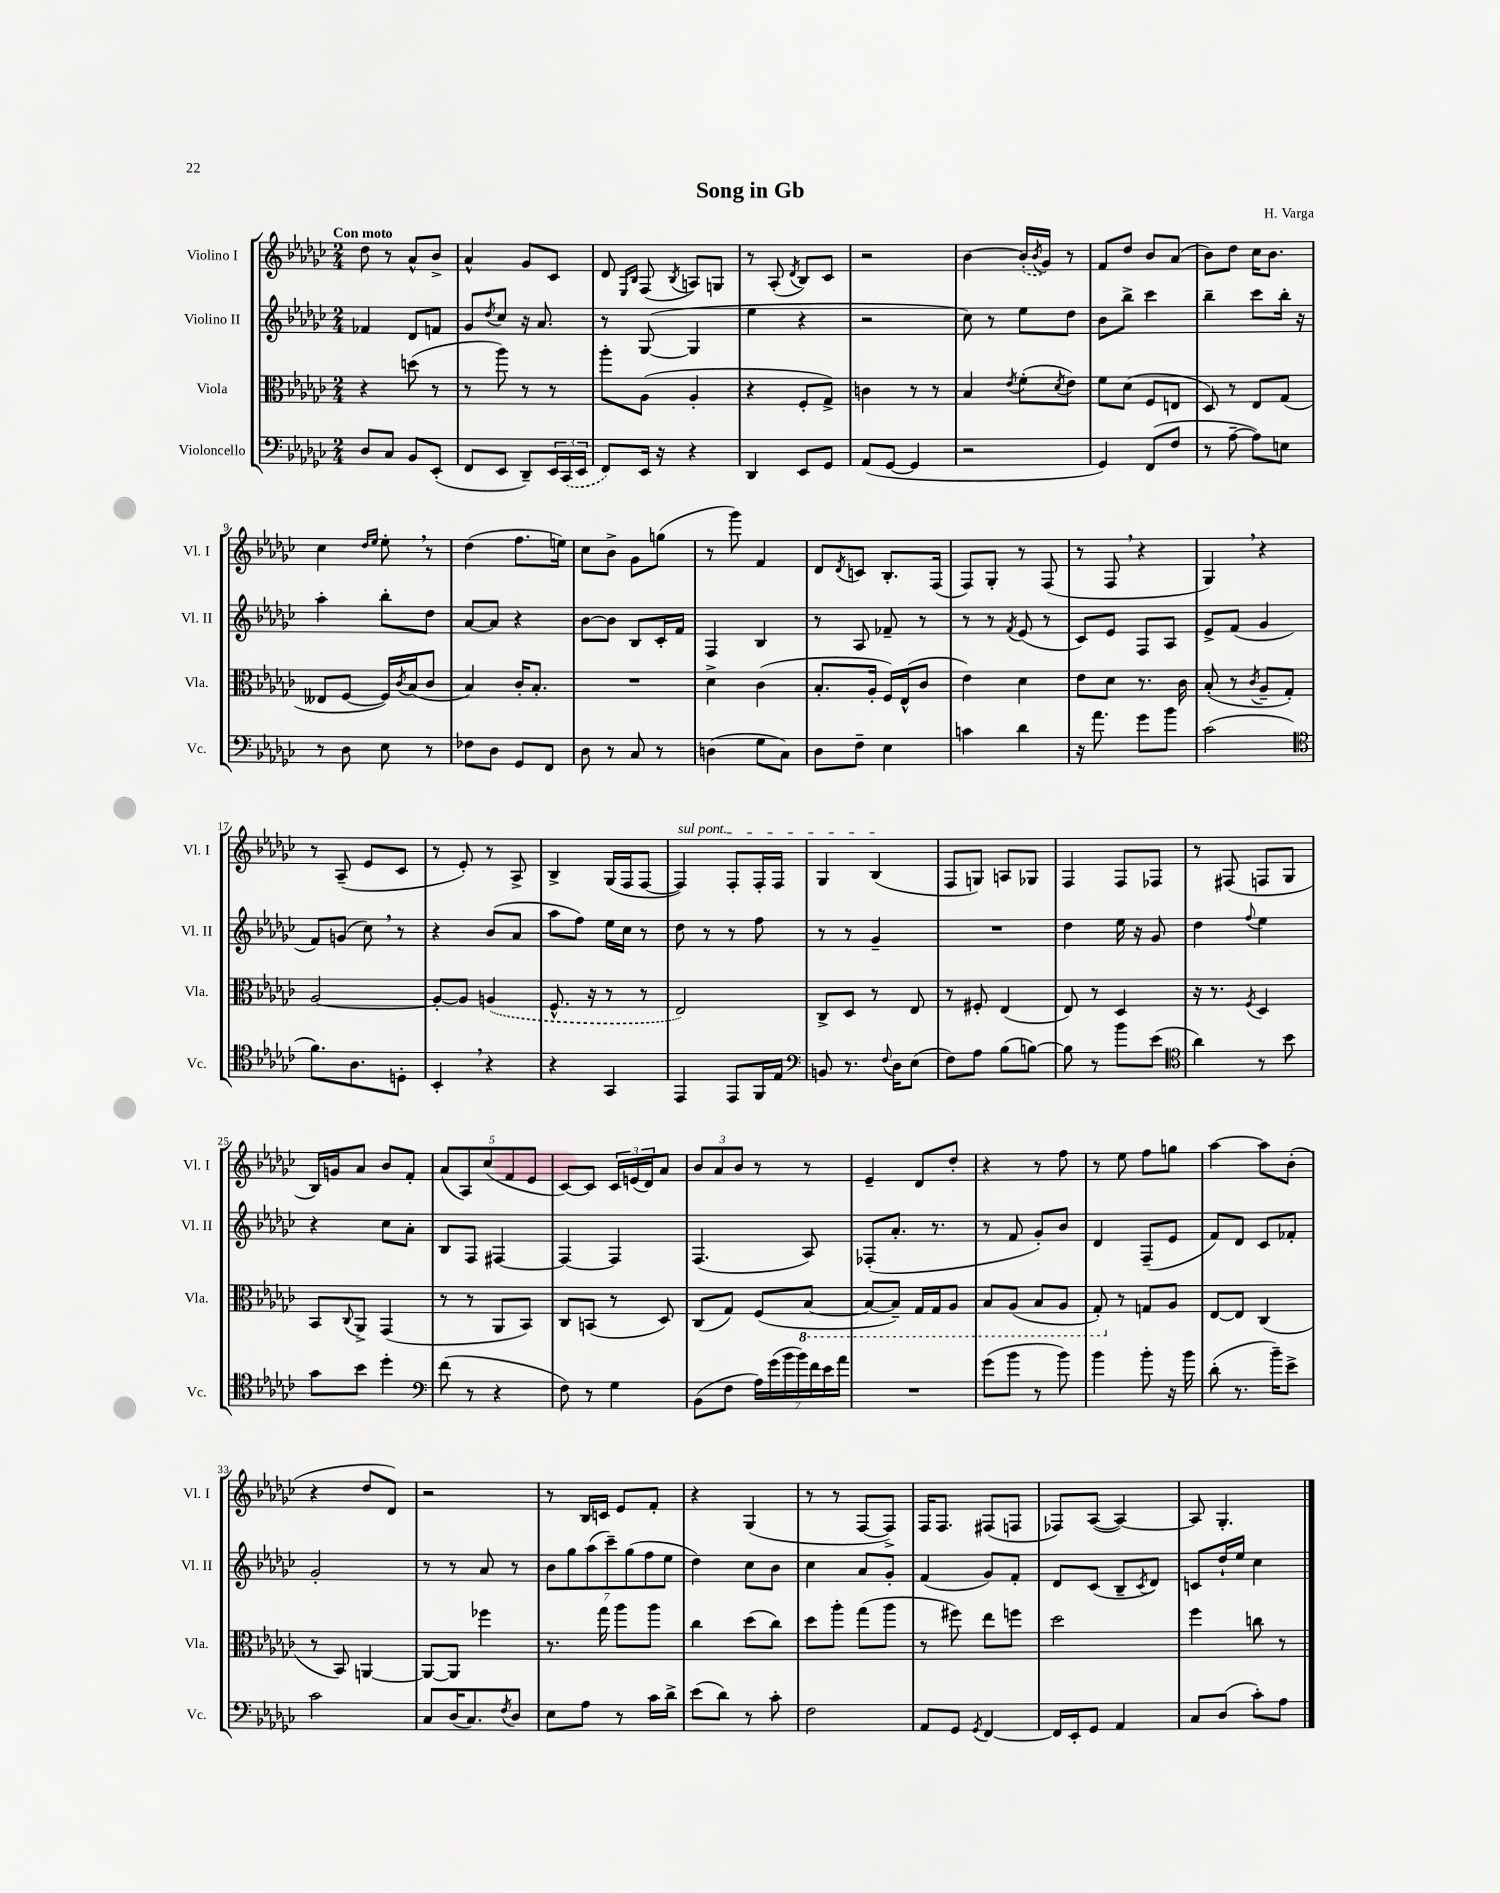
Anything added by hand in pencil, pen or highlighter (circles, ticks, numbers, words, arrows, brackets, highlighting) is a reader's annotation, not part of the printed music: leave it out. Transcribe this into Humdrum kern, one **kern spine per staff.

**kern	**kern	**kern	**kern
*staff4	*staff3	*staff2	*staff1
*clefF4	*clefC3	*clefG2	*clefG2
*k[b-e-a-d-g-c-]	*k[b-e-a-d-g-c-]	*k[b-e-a-d-g-c-]	*k[b-e-a-d-g-c-]
*M2/4	*M2/4	*M2/4	*M2/4
8D-	4r	4f-	8dd-
8C-	.	.	8r
8BB-	(8dd	8d-	8a-^^
(8EE-'	8r	8f	8b-^
=	=	=	=
8FF	8r	8g-	4a-^^
.	.	8qdd-	.
8EE-	8aa-)	8cc-	.
8DD-~)	8r	16r	8g-
.	.	8.a-	.
24EE-	8r	.	8c-
(24CC-	.	.	.
24EE-	.	.	.
=	=	=	=
8FF)	8aa-'	8r	8d-
.	.	.	16qqE-
.	.	.	16qqB-
16EE-	(8A-	([8G-	(8F
16r	.	.	.
.	.	.	8qB-
4r	4A-'	4G-]	8A)
.	.	.	8G
=	=	=	=
4DD-	4r	4ee-	8r
.	.	.	(8A-'
.	.	.	8qd-
8EE-	8F'	4r	8B-)
8GG-	8G-^)	.	8c-
=	=	=	=
(8AA-	4c	2r	2r
[8GG-	.	.	.
4GG-]	8r	.	.
.	8r	.	.
=	=	=	=
2r	4B-	8cc-)	[4b-
.	.	8r	.
.	8qe-	.	.
.	(8f'	8ee-	(16b-']
.	.	.	8qb-
.	.	.	16g-)
.	8qd-	.	.
.	8e-)	8dd-	8r
=	=	=	=
4GG-)	8f	8b-	8f
.	(8d-	8bb-^	8dd-
(8FF	8F	4ccc-	8b-
8F	8E	.	(8a-
=	=	=	=
8r	8D-)	4bb-~	8b-)
[8A-~	8r	.	8dd-
8A-])	8E-	8ccc-	16cc-
.	.	.	8.b-
8E	(8G-	16bb-'	.
.	.	16r	.
=	=	=	=
8r	8E--	4aa-'	4cc-
8D-	[8F	.	.
.	.	.	16qqdd-
.	.	.	16qqee-
8E-	16F])	8bb-'	8ee-'
.	8qc-	.	.
.	(16B-	.	.
8r	8c-	8dd-	8r
=	=	=	=
8F-	4B-)	[8a-	(4dd-
8D-	.	8a-]	.
8GG-	16c-'	4r	8.ff
.	8.B-'	.	.
8FF	.	.	.
.	.	.	16ee)
=	=	=	=
8D-	2r	[8b-	8cc-
8r	.	8b-]	8b-^
8C-	.	8B-	8g-
8r	.	16c-'	(8gg
.	.	16f	.
=	=	=	=
(4D	4d-^	4F	8r
.	.	.	8ggg-)
8G-	(4c-	4B-	4f
8C-)	.	.	.
=	=	=	=
8D-	8.B-'	8r	8d-
.	.	.	8qd-
8F~	.	8A-	8c
.	16A-'	.	.
4E-	16F)	8f-~	8.B-'
.	(16E-^^	.	.
.	8c-	8r	.
.	.	.	(16F
=	=	=	=
4c	4e-)	8r	8F)
.	.	8r	8G-'
.	.	8qf	.
4d-	4d-	(8e-	8r
.	.	8r	(8F
=	=	=	=
16r	8e-	8c-)	8r
8.a-	.	.	.
.	8d-	8e-	8F
8g-	8.r	8F	4r
8b-	.	8A-	.
.	16c-	.	.
=	=	=	=
(2c-	(8B-'	8e-^	4G-)
.	8r	(8f	.
.	8qc-	.	.
.	8A-~	4g-	4r
.	8G-')	.	.
=	=	=	=
*clefC4	*	*	*
8.f)	[2A-	8f)	8r
.	.	(8g	(8A-~
8.A-	.	.	.
.	.	8cc-)	8e-
8D'	.	8r	8c-
=	=	=	=
4BB-'	8A-'_	4r	8r
.	8A-]	.	8e-')
4r	(4A	(8b-	8r
.	.	8a-	8A-^
=	=	=	=
4r	8.F^^	8aa-	4B-^
.	.	8ff)	.
.	16r	.	.
4GG-	8r	16ee-	(16G-
.	.	16cc-	16F
.	8r	8r	[8F
=	=	=	=
4EE-	2E-)	8dd-	4F])
.	.	8r	.
8EE-	.	8r	8F'
16FF	.	8ff	16F'
16E-	.	.	16F
=	=	=	=
*clefF4	*	*	*
8BB	8C-^	8r	4G-
8.r	8D-	8r	.
.	8r	4g-~	(4B-
8qqF	.	.	.
16D-	.	.	.
(8E-	8E-	.	.
=	=	=	=
8F)	8r	2r	8F
8A-	8F#'	.	8G)
(8B-	(4E-	.	8A
[8B)	.	.	8G-
=	=	=	=
8B]	8E-)	4dd-	4F
8r	8r	.	.
8b-	4D-	16ee-	8F
.	.	16r	.
(8e-	.	8g-	8F-
=	=	=	=
*clefC4	*	*	*
4a-)	16r	4dd-	8r
.	8.r	.	.
.	.	.	(8F#
.	8qF	8qqff	.
8r	4D-	4ee-	8F
8b-	.	.	8G-
=	=	=	=
8g-	8BB-	4r	16B-)
.	.	.	16g
.	8qqC-	.	.
8b-	8AA-^	.	8a-
4dd-'	(4GG-	8cc-	8b-
.	.	8a-'	8f'
=	=	=	=
*clefF4	*	*	*
(8f	8r	8B-	(10a-
.	.	.	10A-)
8r	8r	8F	.
.	.	.	(10cc-
4r	8AA-	[4F#	.
.	.	.	10f
.	8BB-)	.	.
.	.	.	10e-
=	=	=	=
8F)	8C-	4F#_	[8c-)
8r	(8BB	.	8c-]
4G-	8r	4F#]	24c-
.	.	.	(24e
.	.	.	24d-)
.	8D-)	.	8a-
=	=	=	=
(8BB-	(8C-	(4.F	12b-
.	.	.	12a-
8F	8G-)	.	.
.	.	.	12b-
28A-)	(8F	.	8r
(28g-	.	.	.
28b-	.	.	.
28b-)	.	.	.
.	[8BB-	8A-)	8r
28f	.	.	.
28e-	.	.	.
28a-	.	.	.
=	=	=	=
2r	8BB-_	(8F-'	4e-~
.	8BB-~])	8.a-'	.
.	16GG-	.	8d-
.	16GG-	8.r	.
.	8AA-	.	8dd-'
=	=	=	=
(8g-	8BB-	8r	4r
8b-	(8AA-	8f	.
8r	8BB-	8g-')	8r
8b-)	8AA-	8b-	8ff
=	=	=	=
4b-	8GG-')	4d-	8r
.	8r	.	8ee-
8b-'	8G	(8F~	8ff
16r	8A-	8e-	8gg
16b-	.	.	.
=	=	=	=
(8d-'	[8E-	8f)	[4aa-
8.r	8E-]	8d-	.
.	(4C-	8c-	8aa-]
16b-~)	.	.	.
8e-^	.	8f-'	(8b-'
=	=	=	=
2c-	8r	2g-'	4r
.	8BB-)	.	.
.	[4AA	.	8dd-
.	.	.	8d-)
=	=	=	=
8C-	8AA_	8r	2r
(16D-	8AA]	8r	.
8.C-)	.	.	.
.	4ff-	8a-	.
8qF	.	.	.
8D-	.	8r	.
=	=	=	=
8E-	8.r	14b-	8r
.	.	14gg-	.
8A-	.	.	16B-
.	.	(14aa-	.
.	16gg-	.	16c
.	.	14ccc-~)	.
8r	8aa-	.	8e-
.	.	(14gg-	.
.	.	14ff	.
16c-	8aa-	.	8f'
.	.	14ee-	.
16d-^	.	.	.
=	=	=	=
(8e-	4cc-	4dd-)	4r
8d-)	.	.	.
8r	(8dd-	8cc-	(4G-
8c-'	8cc-)	8b-	.
=	=	=	=
2F	8dd-	4cc-	8r
.	8aa-'	.	8r
.	(8gg-	8a-	[8F
.	8aa-	8g-'	8F^])
=	=	=	=
8AA-	8r	(4f	16F
.	.	.	8.F
8GG-	8ff#)	.	.
8qGG-	.	.	.
[4FF	8ee-	8g-)	(8F#
.	8ff	8f'	8F
=	=	=	=
16FF]	2dd-	8d-	8F-)
16EE-'	.	.	.
8GG-	.	(8c-	([8A-
4AA-	.	8B-~	4A-_)
.	.	8qc-	.
.	.	8d-)	.
=	=	=	=
8C-	4ff	8c	8A-]
(8D-	.	16dd-`	4.G-'
.	.	16ee-	.
8c-')	8cc	4cc-	.
8A-	8r	.	.
==	==	==	==
*-	*-	*-	*-
